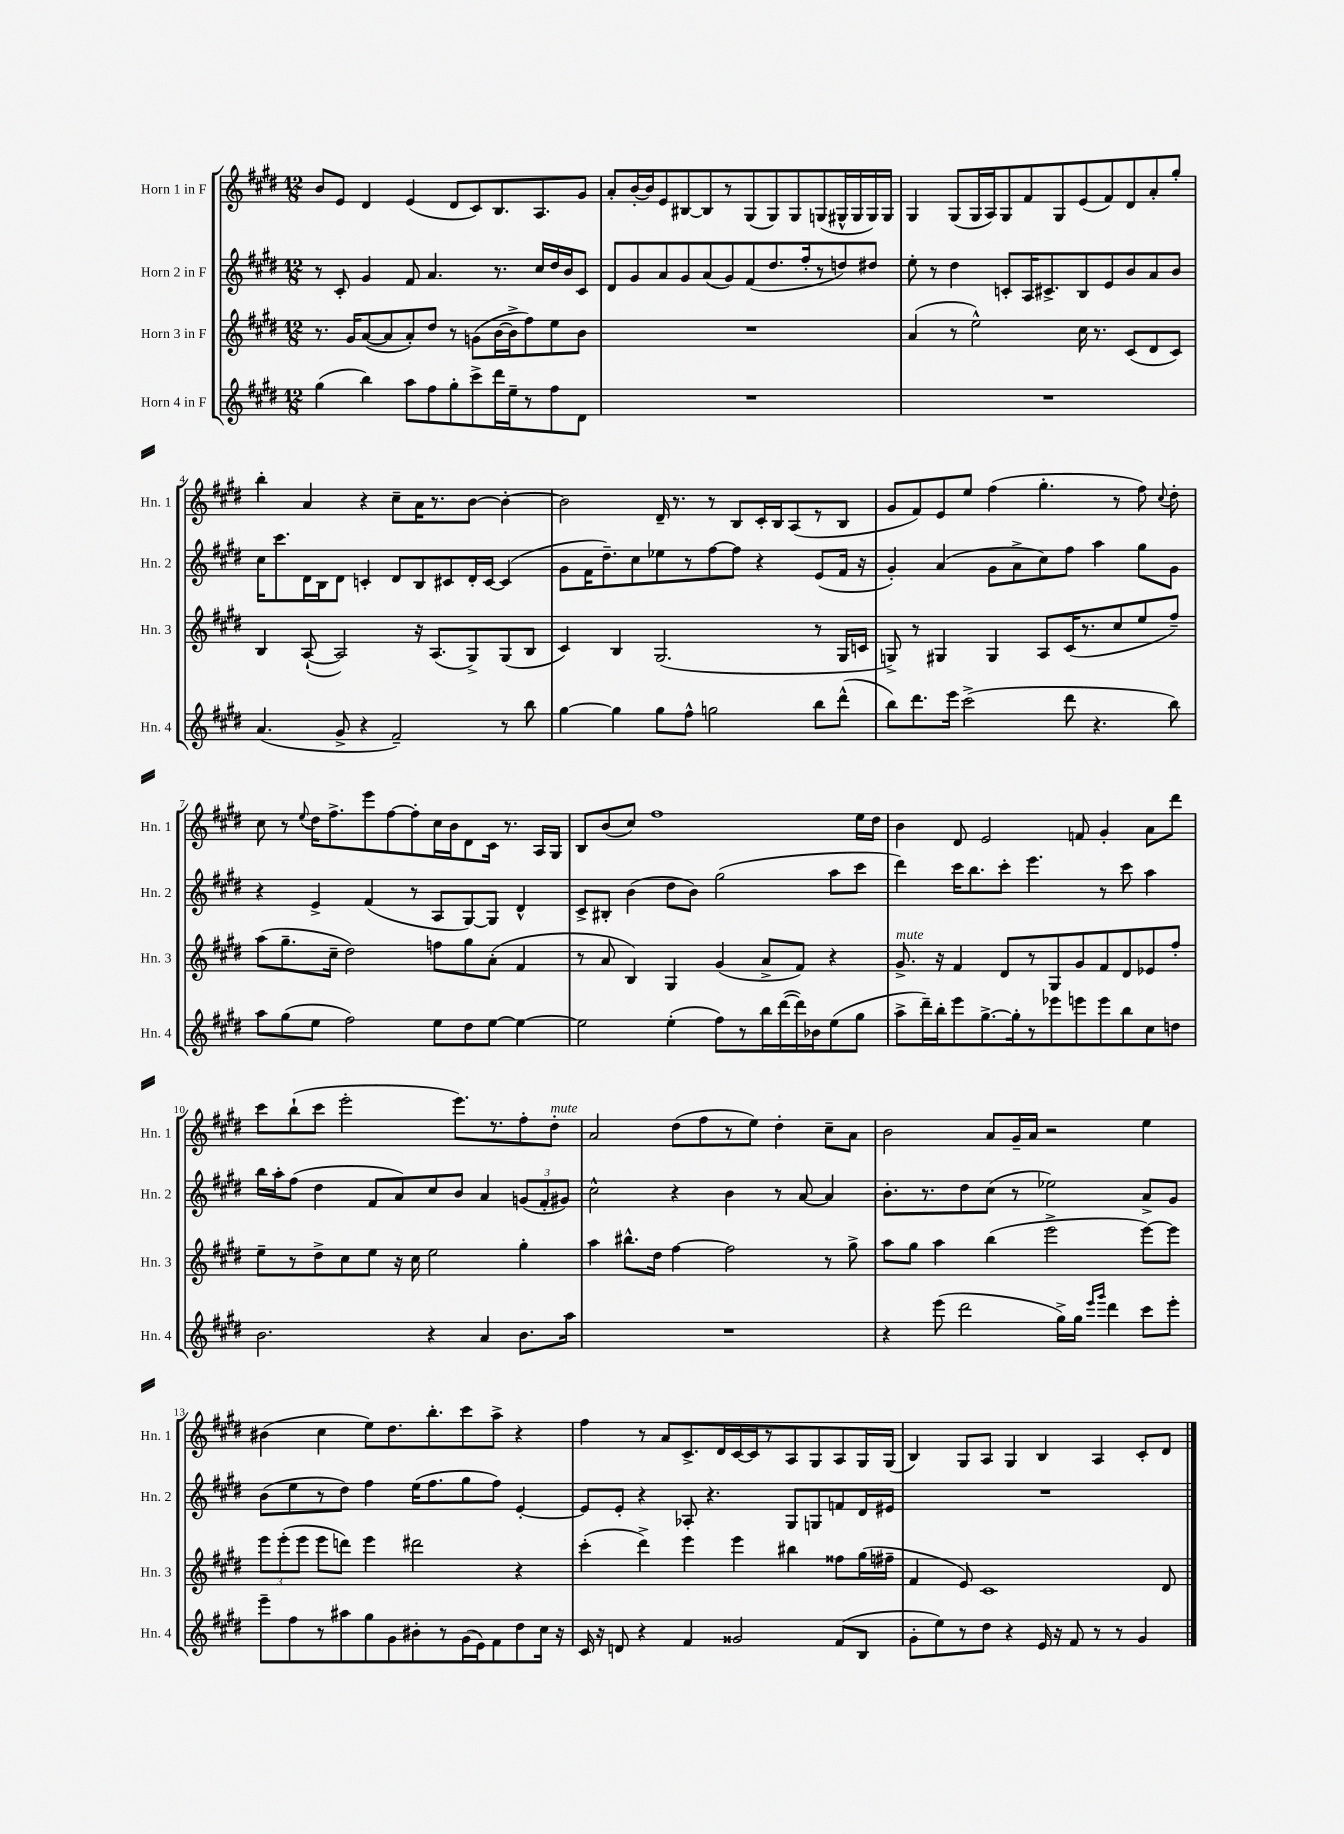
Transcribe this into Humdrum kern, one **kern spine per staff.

**kern	**kern	**kern	**kern
*part4	*part3	*part2	*part1
*staff4	*staff3	*staff2	*staff1
*I"Horn 4 in F	*I"Horn 3 in F	*I"Horn 2 in F	*I"Horn 1 in F
*I'Hn. 4	*I'Hn. 3	*I'Hn. 2	*I'Hn. 1
*clefG2	*clefG2	*clefG2	*clefG2
*k[f#c#g#d#]	*k[f#c#g#d#]	*k[f#c#g#d#]	*k[f#c#g#d#]
*M12/8	*M12/8	*M12/8	*M12/8
=1	=1	=1	=1
(4gg#\	8.r	8r	8b/L
.	.	8c#'/	8e/J
.	16g#/KL	.	.
4bb\)	([8a/	4g#/	4d#/
.	8a/]	.	.
8aa\L	8a'/)	8f#/	(4e/
8ff#\	8dd#/J	4.a/	.
8gg#'\	8r	.	8d#/L
8ccc#^\	(8gn\L	.	8c#/)
16ddd#\L	[16b\L	8.r	8.B/
16ee~\J	16b^\J]	.	.
8r	8ff#\)	.	.
.	.	16cc#/LL	8.A/
8ff#\	8ee\	16dd#/	.
.	.	16b/J	.
8d#\J	8b\J	8c#/J	8g#/J
=2	=2	=2	=2
1.r	1.r	8d#/L	8a'/L
.	.	8g#/	[16b'/L
.	.	.	16b/J]
.	.	8a/	8e/
.	.	8g#/	[8B#X/
.	.	(8a/	8B#/]
.	.	8g#/)	8r
.	.	(8f#/	(8G#/
.	.	8.dd#/	8G#/)
.	.	.	8G#/
.	.	16ff#'/k	.
.	.	8r	(8Gn/
.	.	8ddn/)	16G#X^^/L
.	.	.	16G#/
.	.	8dd#X/J	16G#/)
.	.	.	16G#/JJ
=3	=3	=3	=3
1.r	(4a/	8ee'\	4G#/
.	.	8r	.
.	8r	4dd#\	(8G#/L
.	2ee^^\)	.	16G#/L
.	.	.	16A/J)
.	.	8cn'/L	8G#/
.	.	16A/K	8f#/
.	.	8.c#X^/	.
.	.	.	8G#/
.	16cc#\	8B/	(8e/
.	8.r	.	.
.	.	8e/	8f#/)
.	(8c#/L	8b/	8d#/
.	8d#/	8a/	8a'/
.	8c#/J)	8b/J	8gg#'/J
!!LO:LB:g=z
=4	=4	=4	=4
(4.a/	4B/	16cc#\KL	4bb'\
.	.	8.ccc#\	.
.	([8A`/	16d#\L	4a/
.	.	16B\J	.
8g#^/	2A/])	8d#\J	.
4r	.	4cn'/	4r
2f#~/)	.	8d#/L	8cc#~\L
.	16r	8B/	16a\K
.	(8.A/L	.	8.r
.	.	8c#X/	.
.	8G#^/)	16d#'/L	[8b\J
.	.	[16c#/JJ	.
8r	(8G#/	(4c#/]	4b'\_
8bb\	8B/J	.	.
=5	=5	=5	=5
[4gg#\	4c#/)	8g#\L	2b\]
.	.	16f#\K	.
.	.	8.dd#~\)	.
4gg#\]	4B/	.	.
.	.	8cc#\	.
8gg#\L	(2.G#/	8ee-X\	16d#~/
.	.	.	8.r
8ff#^^\J	.	8r	.
2ggn\	.	[8ff#\	8r
.	.	8ff#\J]	8B/L
.	.	4r	16c#'/L
.	.	.	16B/J
.	.	.	(8A/
8bb\L	8r	(8e/L	8r
(8ddd#^^\J	16G#/LL	16f#/Jk	8B/J
.	16cn/JJ	16r	.
=6	=6	=6	=6
8bb\L)	8Gn^/)	4g#'/)	8g#/L
8.ddd#\	8r	.	8f#/)
.	4G#X/	(4a/	8e/
16eee\Jk	.	.	.
(2ccc#^\	.	.	8ee/J
.	4G#/	8g#\L	(4ff#\
.	.	8a^\	.
.	8A/L	8cc#\)	4.gg#'\
8ddd#\	(16c#/K	8ff#\J	.
.	8.r	.	.
4.r	.	4aa\	.
.	8cc#/	.	8r
.	8ee/	8gg#\L	8ff#\)
.	.	.	8qqcc#/
8bb\)	8ff#~/J)	8g#\J	8dd#'\
!!LO:LB:g=z
=7	=7	=7	=7
8aa\L	(8aa\L	4r	8cc#\
(8gg#\	8.gg#~\	.	8r
.	.	.	8qqee/
8ee\J	.	4e^/	16dd#\KL
.	16cc#~\Jk	.	8.ff#^\
2ff#\)	2dd#\)	.	.
.	.	(4f#/	8eee\
.	.	.	[8ff#\
.	.	8r	8ff#'\]
8ee\L	8ffn\L	8A/L	16cc#\L
.	.	.	16b\J
8dd#\	8gg#\	[8G#/)	8d#\
[8ee\J	(8a'\J	8G#/J]	16c#\Jk
.	.	.	8.r
4ee\_	4f#/	4d#^^/	.
.	.	.	16A/LL
.	.	.	16G#/JJ
=8	=8	=8	=8
2ee\]	8r	8c#^/L	8B/L
.	8a/	8B#X'/J	(8b/
.	4B/)	(4b\	8cc#/J)
.	.	.	1ff#
(4ee'\	4G#/	8dd#\L	.
.	.	8b\J)	.
8ff#\L)	(4g#/	(2gg#\	.
8r	.	.	.
16bb\L	8a^/L	.	.
([16ddd#\	.	.	.
16ddd#\])	8f#/J)	.	.
16b-X\J	.	.	.
(8ee\	4r	8aa\L	.
8gg#\J	.	8ccc#\J	16ee\LL
.	.	.	16dd#\JJ
=9	=9	=9	=9
!	!LO:TX:a:i:t=mute	!	!
8aa^\L	8.g#^/	4ddd#\)	4b\
16ddd#~\L)	.	.	.
16bb'\J	16r	.	.
8eee\	4f#/	16ccc#\KL	8d#/
.	.	8.bb\	.
[8.gg#^\	.	.	2e/
.	8d#/L	8ccc#'\J	.
16gg#'\k]	.	.	.
8r	8r	4.eee\	.
8eee-X\	8G#/	.	.
8eeen\	8g#/	.	8fn/
8eee\	8f#/	8r	4g#'/
8bb\	8d#/	8ccc#\	.
8cc#\	8e-X/	4aa\	8a\L
8ddn\J	8ff#'/J	.	8ddd#\J
!!LO:LB:g=z
=10	=10	=10	=10
2.b\	8ee~\L	16bb\LL	8ccc#\L
.	.	16aa'\J	.
.	8r	(8ff#\J	(8bb`\
.	8dd#^\	4dd#\	8ccc#\J
.	8cc#\	.	2eee'\
.	8ee\J	8f#/L	.
.	16r	8a/)	.
.	16cc#\	.	.
4r	2ee\	8cc#/	.
.	.	8b/J	8.eee\L)
4a/	.	4a/	.
.	.	.	8.r
8.b\L	4gg#'\	(12gn/L	8ff#'\
.	.	12f#'/	.
!	!	!	!LO:TX:a:i:t=mute
.	.	.	8dd#'\J
.	.	12g#X/J)	.
16aa\Jk	.	.	.
=11	=11	=11	=11
1.r	4aa\	2cc#^^\	2a/
.	8.bb#X^^\L	.	.
.	16dd#\Jk	.	.
.	[4ff#\	4r	(8dd#\L
.	.	.	8ff#\
.	2ff#\]	4b\	8r
.	.	.	8ee\J)
.	.	8r	4dd#'\
.	.	[8a/	.
.	8r	4a/]	8cc#~\L
.	8gg#^\	.	8a\J
=12	=12	=12	=12
4r	8aa\L	8.b'\L	2b\
.	8gg#\J	.	.
.	.	8.r	.
(8eee\	4aa\	.	.
2ddd#\	.	8dd#\	.
.	(4bb\	(8cc#\J	8a/L
.	.	8r	16g#~/L
.	.	.	16a/JJ
.	2eee^\	2ee-X\)	2r
16gg#^\LL)	.	.	.
16gg#\JJ	.	.	.
16qqeee/LL	.	.	.
16qqggg#/JJ	.	.	.
4ddd#\	.	.	.
8ccc#\L	[8eee\L)	8a^/L	4ee\
8eee'\J	8eee\J]	8g#/J	.
!!LO:LB:g=z
=13	=13	=13	=13
8eee~\L	12eee\L	(8b\L	(4b#X\
.	(12eee'\	.	.
8ff#\	.	8ee\	.
.	12eee\J	.	.
8r	8eee\L	8r	4cc#\
8aa#X\	8dddn\J)	8dd#\J)	.
8gg#\	4eee\	4ff#\	8ee\L)
8g#\	.	.	8.dd#\
8b#X'\	2ddd#X\	(16ee\KL	.
.	.	8.ff#\	8.bb'\
8r	.	.	.
(16g#\L	.	8gg#\	8ccc#\
16e\J)	.	.	.
8f#\	.	8ff#\J)	8aa^\J
8dd#\	4r	[4e'/	4r
16cc#\Jk	.	.	.
16r	.	.	.
=14	=14	=14	=14
16c#/	(4ccc#'\	8e/L]	4ff#\
16r	.	.	.
8dn/	.	8e'/J	.
4r	4ddd#^\)	4r	8r
.	.	.	8a/L
4f#/	4eee\	8A-X'/	8.c#^/
.	.	4.r	.
.	.	.	16d#/L
2g##X/	4eee\	.	[16c#/
.	.	.	16c#/J]
.	.	.	8r
.	4bb#X\	8G#/L	8A/
.	.	8Gn/	8G#/
(8f#/L	8ff##X\L	8fn/	8A/
8B/J	(16gg#\L	16d#/L	16G#/L
.	16ff#X~\JJ	16e#X/JJ	(16G#/JJ
=15	=15	=15	=15
8g#'\L	4f#/	1.r	4B/)
8ee\)	.	.	.
8r	8e/)	.	8G#/L
8dd#\J	1c#	.	8A/J
4r	.	.	4G#/
16e/	.	.	4B/
16r	.	.	.
8f#/	.	.	.
8r	.	.	4A/
8r	.	.	.
4g#/	.	.	8c#'/L
.	8d#/	.	8d#/J
==	==	==	==
*-	*-	*-	*-
